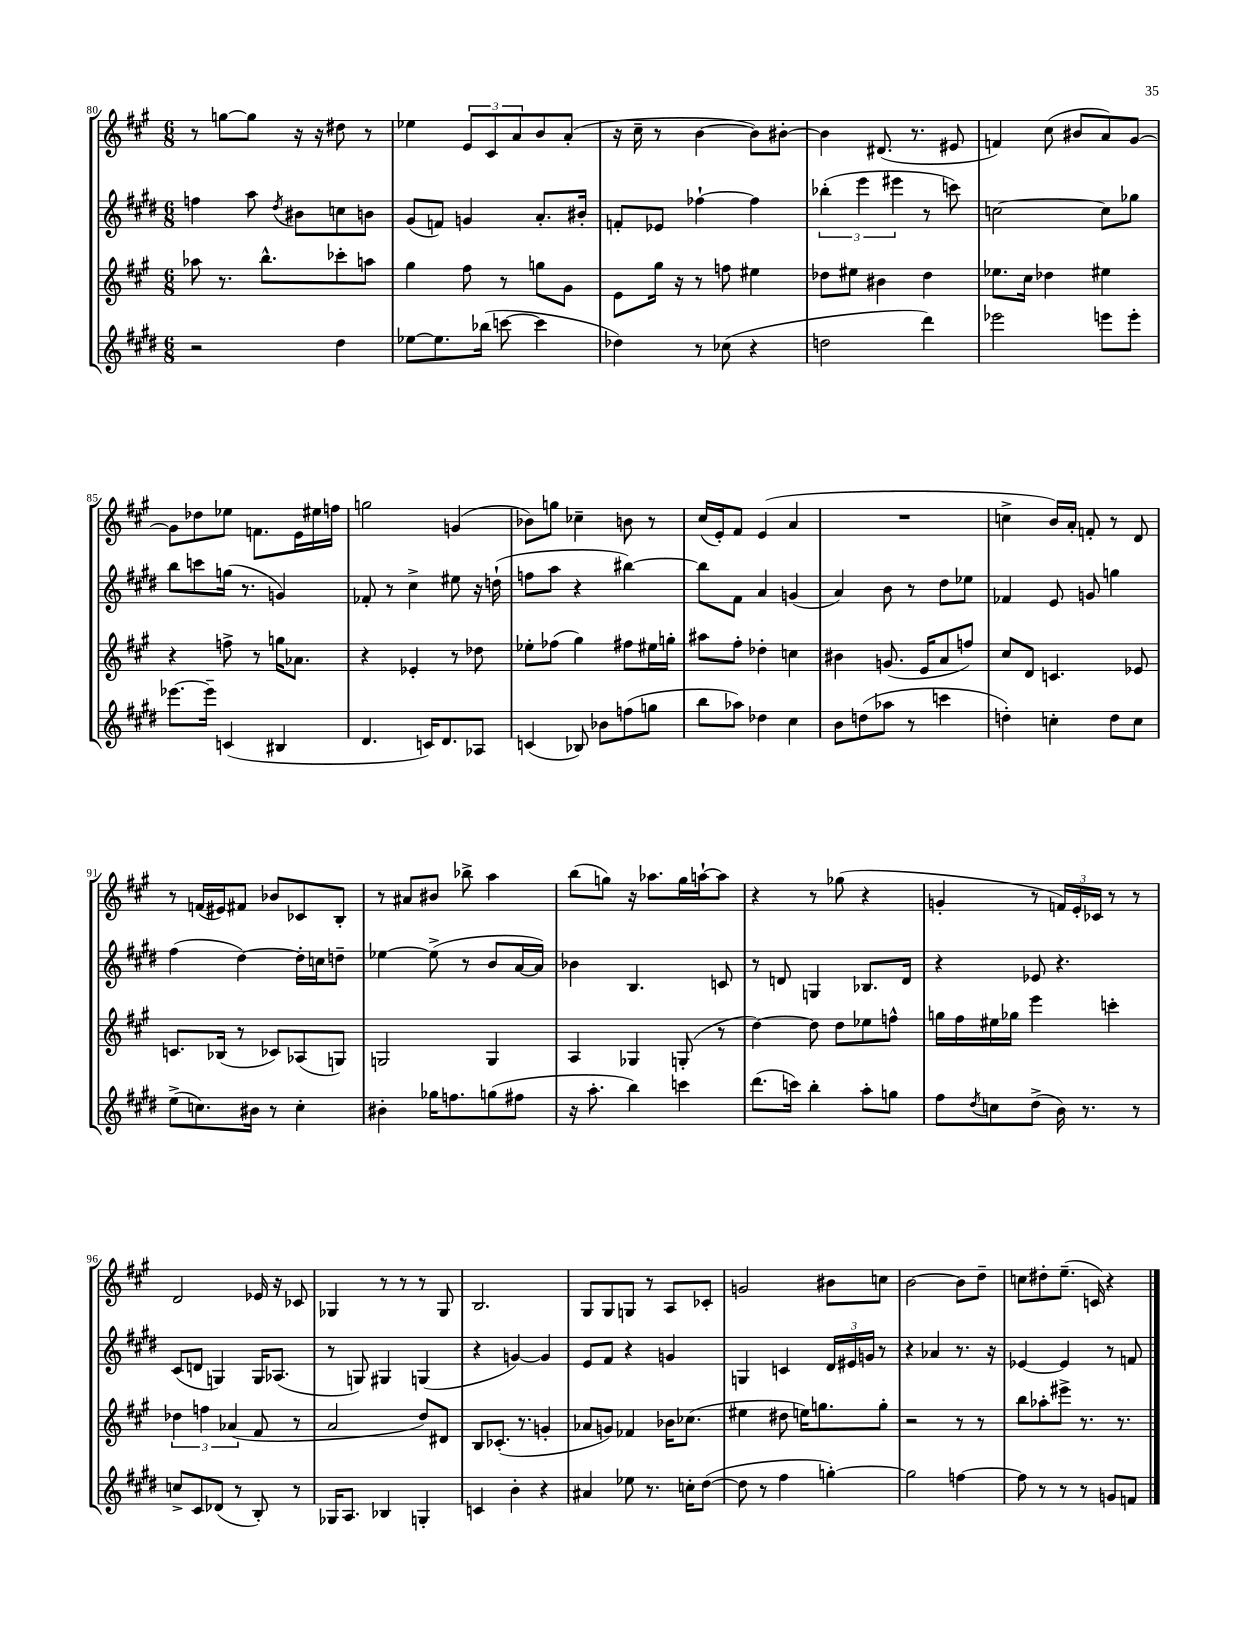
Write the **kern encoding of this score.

**kern	**kern	**kern	**kern
*staff4	*staff3	*staff2	*staff1
*clefG2	*clefG2	*clefG2	*clefG2
*k[f#c#g#d#]	*k[f#c#g#]	*k[f#c#g#d#]	*k[f#c#g#]
*M6/8	*M6/8	*M6/8	*M6/8
2r	8aa-	4ff	8r
.	8.r	.	[8gg
.	.	8aa	8gg]
.	8.bb^^	.	.
.	.	8qdd#	.
.	.	8b#	16r
.	.	.	16r
4dd#	8ccc-'	8cc	8dd#
.	8aa	8b	8r
=	=	=	=
[8ee-	4gg#	(8g#	4ee-
8.ee-]	.	8f)	.
.	8ff#	4g	12e
(16bb-	.	.	.
.	.	.	12c#
[8ccc	8r	.	.
.	.	.	12a
4ccc]	8gg	8.a'	8b
.	8g#	.	(8a'
.	.	16b#'	.
=	=	=	=
4dd-)	8e	8f'	16r
.	.	.	16cc#~
.	16gg#	8e-	8r
.	16r	.	.
8r	8r	[4ff-`	[4b
(8cc-	8ff	.	.
4r	4ee#	4ff-]	8b])
.	.	.	[8b#'
=	=	=	=
2dd	8dd-	(6bb-'	4b#]
.	8ee#	.	.
.	.	6eee	.
.	4b#	.	(8.d#
.	.	6eee#	.
.	.	.	8.r
4ddd#)	4dd-	8r	.
.	.	8ccc)	8e#
=	=	=	=
2eee-	8.ee-	[2cc	4f)
.	16cc#	.	.
.	4dd-	.	(8cc#
.	.	.	8b#
8eee	4ee#	8cc]	8a)
8eee'	.	8gg-	[8g#
=	=	=	=
[8.eee-	4r	8bb	8g#]
.	.	8ccc	8dd-
16eee-~]	.	.	.
(4c	8ff^	(16gg	8ee-
.	.	8.r	.
.	8r	.	8.f
4B#	16gg	4g)	.
.	8.a-	.	16e
.	.	.	16ee#
.	.	.	16ff
=	=	=	=
4.d#	4r	8f-'	2gg
.	.	8r	.
.	4e-'	4cc#^	.
16c)	.	.	.
8.d#	.	.	.
.	8r	8ee#	(4g
8A-	8dd-	16r	.
.	.	(16dd`	.
=	=	=	=
(4c	8ee-'	8ff	8b-)
.	(8ff-	8aa	8gg
8B-)	4gg#)	4r	4cc-~
8b-	.	.	.
(8ff	8ff#	[4bb#)	8b
8gg	16ee#	.	8r
.	16gg'	.	.
=	=	=	=
8bb	8aa#	8bb#]	(16cc#
.	.	.	16e')
8aa-)	8ff#'	8f#	8f#
4dd-	4dd-'	4a	(4e
4cc#	4cc	(4g	4a
=	=	=	=
8b	4b#	4a)	2.r
(8dd	.	.	.
8aa-	(8.g	8b	.
8r	.	8r	.
.	16e	.	.
4ccc	8a	8dd#	.
.	8ff)	8ee-	.
=	=	=	=
4dd')	8cc#	4f-	4cc^
.	8d	.	.
4cc'	4.c	8e	16b)
.	.	.	16a'
.	.	8g	8f'
8dd	.	4gg	8r
8cc	8e-	.	8d
=	=	=	=
(8ee^	8.c	(4ff#	8r
8.cc)	.	.	(16f
.	(16B-	.	16e#)
.	8r	[4dd#)	8f#
16b#	.	.	.
8r	8c-)	.	8b-
4cc'	(8A-	16dd#']	8c-
.	.	16cc	.
.	8G)	8dd~	8B'
=	=	=	=
4b#'	2G	[4ee-	8r
.	.	.	8a#
16gg-	.	(8ee-^]	8b#
8.ff	.	.	.
.	.	8r	8bb-^
(8gg	4G	8b	4aa
8ff#	.	[16a	.
.	.	16a])	.
=	=	=	=
16r	4A	4b-	(8bb
8.aa'	.	.	.
.	.	.	8gg)
4bb)	4G-	4.B	16r
.	.	.	8.aa-
4ccc	(8G'	.	16gg
.	.	.	[16aa`
.	8r	8c	8aa]
=	=	=	=
(8.ddd#	[4dd)	8r	4r
.	.	8d	.
16ccc)	.	.	.
4bb'	8dd]	4G	8r
.	8dd	.	(8gg-
8aa'	8ee-	8.B-	4r
8gg	8ff^^	.	.
.	.	16d	.
=	=	=	=
8ff#	16gg	4r	4g'
.	16ff#	.	.
8qdd#	.	.	.
8cc	16ee#	.	.
.	16gg-	.	.
(8dd#^	4eee	8e-	8r
16b)	.	4.r	24f)
.	.	.	24e'
8.r	.	.	.
.	.	.	24c-
.	4ccc'	.	8r
8r	.	.	8r
=	=	=	=
8cc^	6dd-	(8c#	2d
8c#	.	8d	.
.	6ff	.	.
(8d-	.	4G)	.
.	(6a-	.	.
8r	.	.	.
8B')	8f#	16G	16e-
.	.	(8.A-	16r
8r	8r	.	8c-
=	=	=	=
16G-	2a	8r	4G-
8.A	.	.	.
.	.	8G)	.
4B-	.	4G#	8r
.	.	.	8r
4G'	8dd)	(4G	8r
.	8d#	.	8G-
=	=	=	=
4c	8B	4r	2.B
.	(8.c-'	.	.
4b'	.	[4g)	.
.	8.r	.	.
4r	4g'	4g]	.
=	=	=	=
4a#	8a-	8e	8G#
.	8g)	8f#	8G#
8ee-	4f-	4r	8G
8.r	.	.	8r
.	16b-	4g	8A
16cc'	(8.cc-	.	.
([8dd#	.	.	8c-'
=	=	=	=
8dd#]	4ee#	4G	2g
8r	.	.	.
4ff#	8dd#	4c	.
.	16ee)	.	.
.	8.gg	.	.
[4gg')	.	24d#	8b#
.	.	24e#	.
.	.	24g	.
.	8gg'	8r	8cc
=	=	=	=
2gg]	2r	4r	[2b
.	.	4a-	.
[4ff	8r	8.r	8b]
.	8r	.	8dd~
.	.	16r	.
=	=	=	=
8ff]	8bb	[4e-	8cc
8r	8aa-'	.	8dd#'
8r	8eee#^	4e-]	(8.ee~
8r	8.r	.	.
.	.	.	16c)
8g	.	8r	4r
.	8.r	.	.
8f	.	8f	.
==	==	==	==
*-	*-	*-	*-
